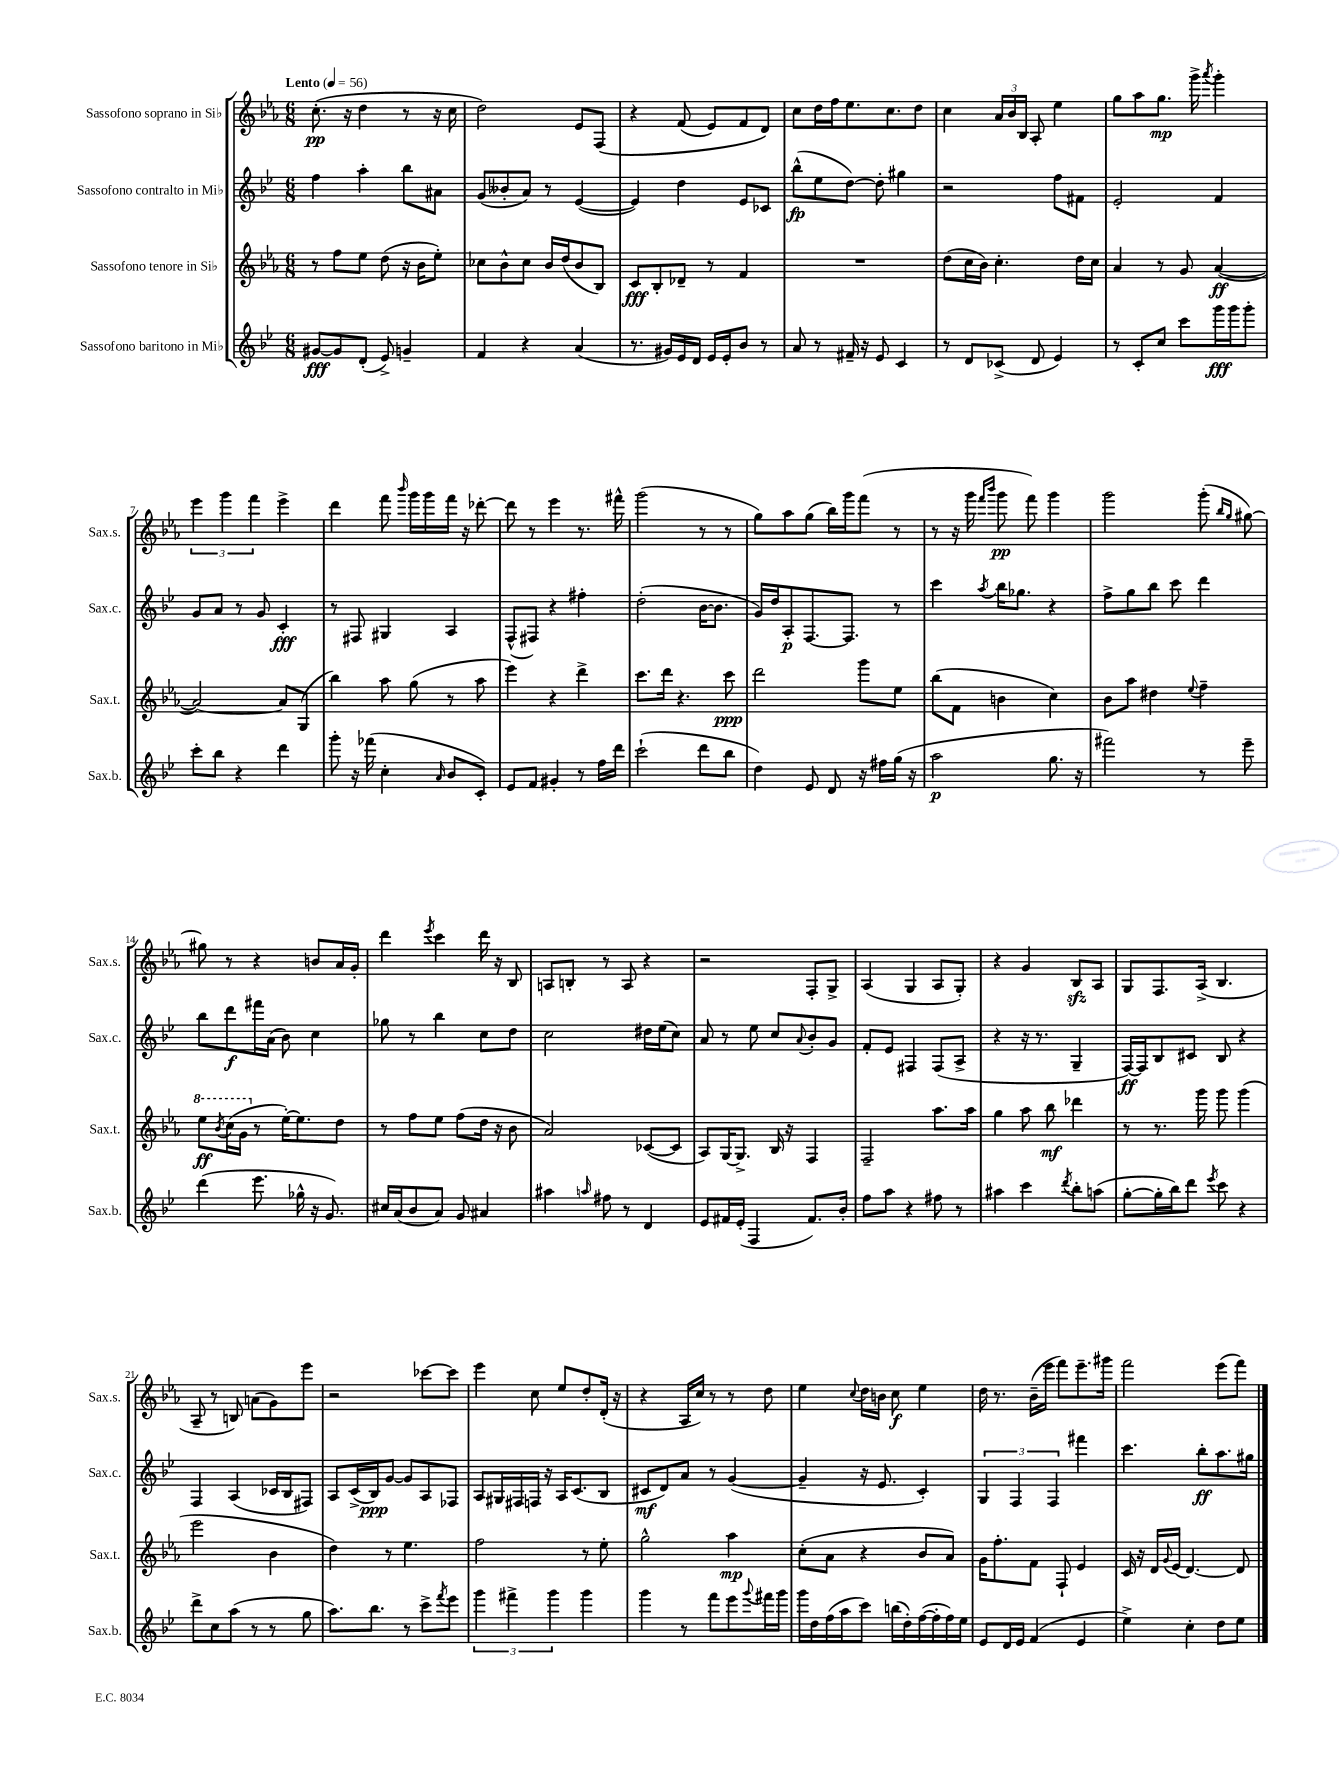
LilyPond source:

<<
\new StaffGroup <<
\new Staff = "s0" \with { instrumentName = "Sassofono soprano in Sib" shortInstrumentName = "Sax.s." } {
    \clef treble \key ees \major \numericTimeSignature \time 6/8 \tempo "Lento" 4 = 56
    c''8.-.\pp( r16 d''4 r8 r16 c''16 |
    d''2) ees'8 f8\( |
    r4 f'8( ees'8) f'8 d'8\) |
    c''8 d''16 f''16 ees''8. c''8. d''8 |
    c''4 \tuplet 3/2 { aes'16 bes'16 bes16 } aes8-. ees''4 |
    g''8 aes''8 g''8.\mp g'''16-> \acciaccatura { aes'''8 } g'''4-. |
    \tuplet 3/2 { ees'''4 g'''4 f'''4 } ees'''4-> |
    d'''4 f'''8 \grace { bes'''16 } g'''16 g'''16 f'''16 r16 des'''8~-. |
    des'''8 r8 ees'''4 r8. fis'''16-^ |
    g'''2( r8 r8 |
    g''8) aes''8 g''8( bes''16) g'''16 f'''8( r8 |
    r8 r16 g'''16 \grace { f'''16 bes'''16 } g'''8\pp f'''8) g'''4 |
    g'''2 g'''8-.( \grace { bes''16 g''16 } gis''8~) |
    gis''8 r8 r4 b'8 aes'16 g'16-. |
    d'''4 \acciaccatura { ees'''8 } c'''4 d'''16 r16 bes8 |
    a8 b8-. r8 a8 r4 |
    r2 f8-. g8-> |
    aes4( g4 aes8 g8-.) |
    r4 g'4 bes8\sfz aes8 |
    g8 f8. aes16->( bes4. |
    aes8-- r8 b8) a'8( g'8) ees'''8 |
    r2 ces'''8~ ces'''8 |
    ees'''4 c''8 ees''8 d''8-. d'16-.( r16 |
    r4 aes16 c''16) r8 r8 d''8 |
    ees''4 \appoggiatura { c''8 } d''16 b'16 c''8\f ees''4 |
    d''16 r8. bes'16--( ees'''16 f'''8) ees'''8.-- gis'''16 |
    f'''2 ees'''8( f'''8) \bar "|." |
}
\new Staff = "s1" \with { instrumentName = "Sassofono contralto in Mib" shortInstrumentName = "Sax.c." } {
    \clef treble \key bes \major \numericTimeSignature \time 6/8
    f''4 a''4-. bes''8 ais'8 |
    g'8( beses'8-. a'8) r8 ees'4~( |
    ees'4) d''4 ees'8 ces'8 |
    bes''8-^\fp( ees''8 d''8~) d''8-. gis''4 |
    r2 f''8 fis'8 |
    ees'2-. f'4 |
    g'8 a'8 r8 g'8 c'4-.\fff |
    r8 fis8 gis4 a4 |
    f8-^( fis8) r4 fis''4-. |
    d''2-.( bes'16~ bes'8. |
    g'16) d''16 a8-.\p f8.~ f8. r8 |
    c'''4 \acciaccatura { a''8 } bes''16 ges''8. r4 |
    f''8-> g''8 bes''8 c'''8 d'''4 |
    bes''8 d'''8\f fis'''16 a'16( bes'8) c''4 |
    ges''8 r8 bes''4 c''8 d''8 |
    c''2 dis''16 ees''16( c''8) |
    a'8 r8 ees''8 c''8 \appoggiatura { a'8 } bes'8-. g'8 |
    f'8-. ees'8 fis4 fis8( a8-> |
    r4 r16 r8. g4-- |
    f16~\ff) f16 bes8 cis'8 bes8 r4 |
    f4 a4( ces'16 bes16 fis8) |
    a8 c'16->( bes16\ppp) g'8~ g'8 a8 fes8 |
    a8 gis16 fis16 f16 r16 a16 c'8.( bes8 |
    cis'8\mf d'8) a'8 r8 g'4~( |
    g'4-- r16 ees'8. c'4-.) |
    \tuplet 3/2 { g4 f4 f4 } fis'''4 |
    c'''4. bes''8-.\ff a''8. gis''16 \bar "|." |
}
\new Staff = "s2" \with { instrumentName = "Sassofono tenore in Sib" shortInstrumentName = "Sax.t." } {
    \clef treble \key ees \major \numericTimeSignature \time 6/8
    r8 f''8 ees''8 d''8( r16 bes'16 ees''8-.) |
    ces''8 bes'8-^ ces''8 bes'16 d''16( bes'8 bes8) |
    c'8\fff bes8-. des'8-- r8 f'4 |
    R2. |
    d''8( c''16 bes'16) c''4.-. d''16 c''16 |
    aes'4 r8 g'8 aes'4~\ff( |
    aes'2~) aes'8 g8( |
    bes''4) aes''8 g''8( r8 aes''8 |
    ees'''4) r4 d'''4-> |
    c'''8. d'''16 r4. c'''8\ppp |
    d'''2 g'''8 ees''8 |
    bes''8( f'8 b'4 c''4) |
    bes'8 aes''8 dis''4 \appoggiatura { ees''8 } f''4-- |
    \ottava #1 ees'''8\ff \acciaccatura { bes''8 } c'''16( g''16 \ottava #0 r8 ees''16~-.) ees''8. d''8 |
    r8 f''8 ees''8 f''8( d''16 r16 bes'8 |
    aes'2) ces'8~( ces'8 |
    aes8) g16~ g8.-> bes16 r16 f4 |
    f2-- aes''8. aes''16 |
    g''4 aes''8 bes''8\mf des'''4 |
    r8 r8. g'''16 g'''8 g'''4( |
    ees'''2 bes'4 |
    d''4) r8 ees''4. |
    f''2 r8 ees''8-. |
    g''2-^ aes''4\mp |
    c''8-.( aes'8 r4 bes'8 aes'8) |
    g'16 f''8.-. f'8 f8-! ees'4 |
    c'16 r16 d'16 \appoggiatura { g'8 } ees'16( d'4.~) d'8 \bar "|." |
}
\new Staff = "s3" \with { instrumentName = "Sassofono baritono in Mib" shortInstrumentName = "Sax.b." } {
    \clef treble \key bes \major \numericTimeSignature \time 6/8
    gis'8~\fff gis'8 d'8-.( ees'8->) g'4-- |
    f'4 r4 a'4( |
    r8. gis'16) ees'16 d'16 ees'16 ees'16-. bes'8 r8 |
    a'8 r8 fis'16-- r16 ees'8 c'4 |
    r8 d'8 ces'8->( d'8 ees'4) |
    r8 c'8-. c''8 c'''8 g'''16\fff g'''16 g'''8-. |
    c'''8-. bes''8 r4 d'''4 |
    g'''8-. r16 fes'''16( c''4-. \grace { a'16 } bes'8 c'8-.) |
    ees'8 f'8 gis'4-. r8 f''16 d'''16 |
    c'''2-!( d'''8 bes''8 |
    d''4) ees'8 d'8 r16 fis''16 g''16( r16 |
    a''2\p g''8. r16 |
    fis'''2) r8 ees'''8-- |
    d'''4( ees'''8. ges''16-^ r16 g'8.) |
    cis''16 a'16( bes'8 a'8) g'8 ais'4 |
    ais''4 \grace { a''16 } fis''8 r8 d'4 |
    ees'8 fis'16 ees'16-.( f4 fis'8.) bes'16-. |
    f''8 a''8 r4 fis''8 r8 |
    ais''4 c'''4 \acciaccatura { d'''8 } bes''8-. a''8( |
    g''8~-. g''16-. bes''16) d'''8 \acciaccatura { ees'''8 } c'''8 r4 |
    d'''8-> c''8 a''8( r8 r8 g''8 |
    a''8.) bes''8. r8 c'''8-> \acciaccatura { f'''8 } ees'''8 |
    \tuplet 3/2 { g'''4 fis'''4-> g'''4 } g'''4 |
    g'''4 r8 f'''8 ees'''8 \appoggiatura { g'''8 } fis'''16 g'''16 |
    g'''16 d''16 f''16( a''16 c'''8) b''16( d''16-.) f''16~( f''16-. f''16) ees''16 |
    ees'8 d'16 ees'16 f'4( ees'4 |
    ees''4->) c''4-. d''8 ees''8 \bar "|." |
}
>>
>>
